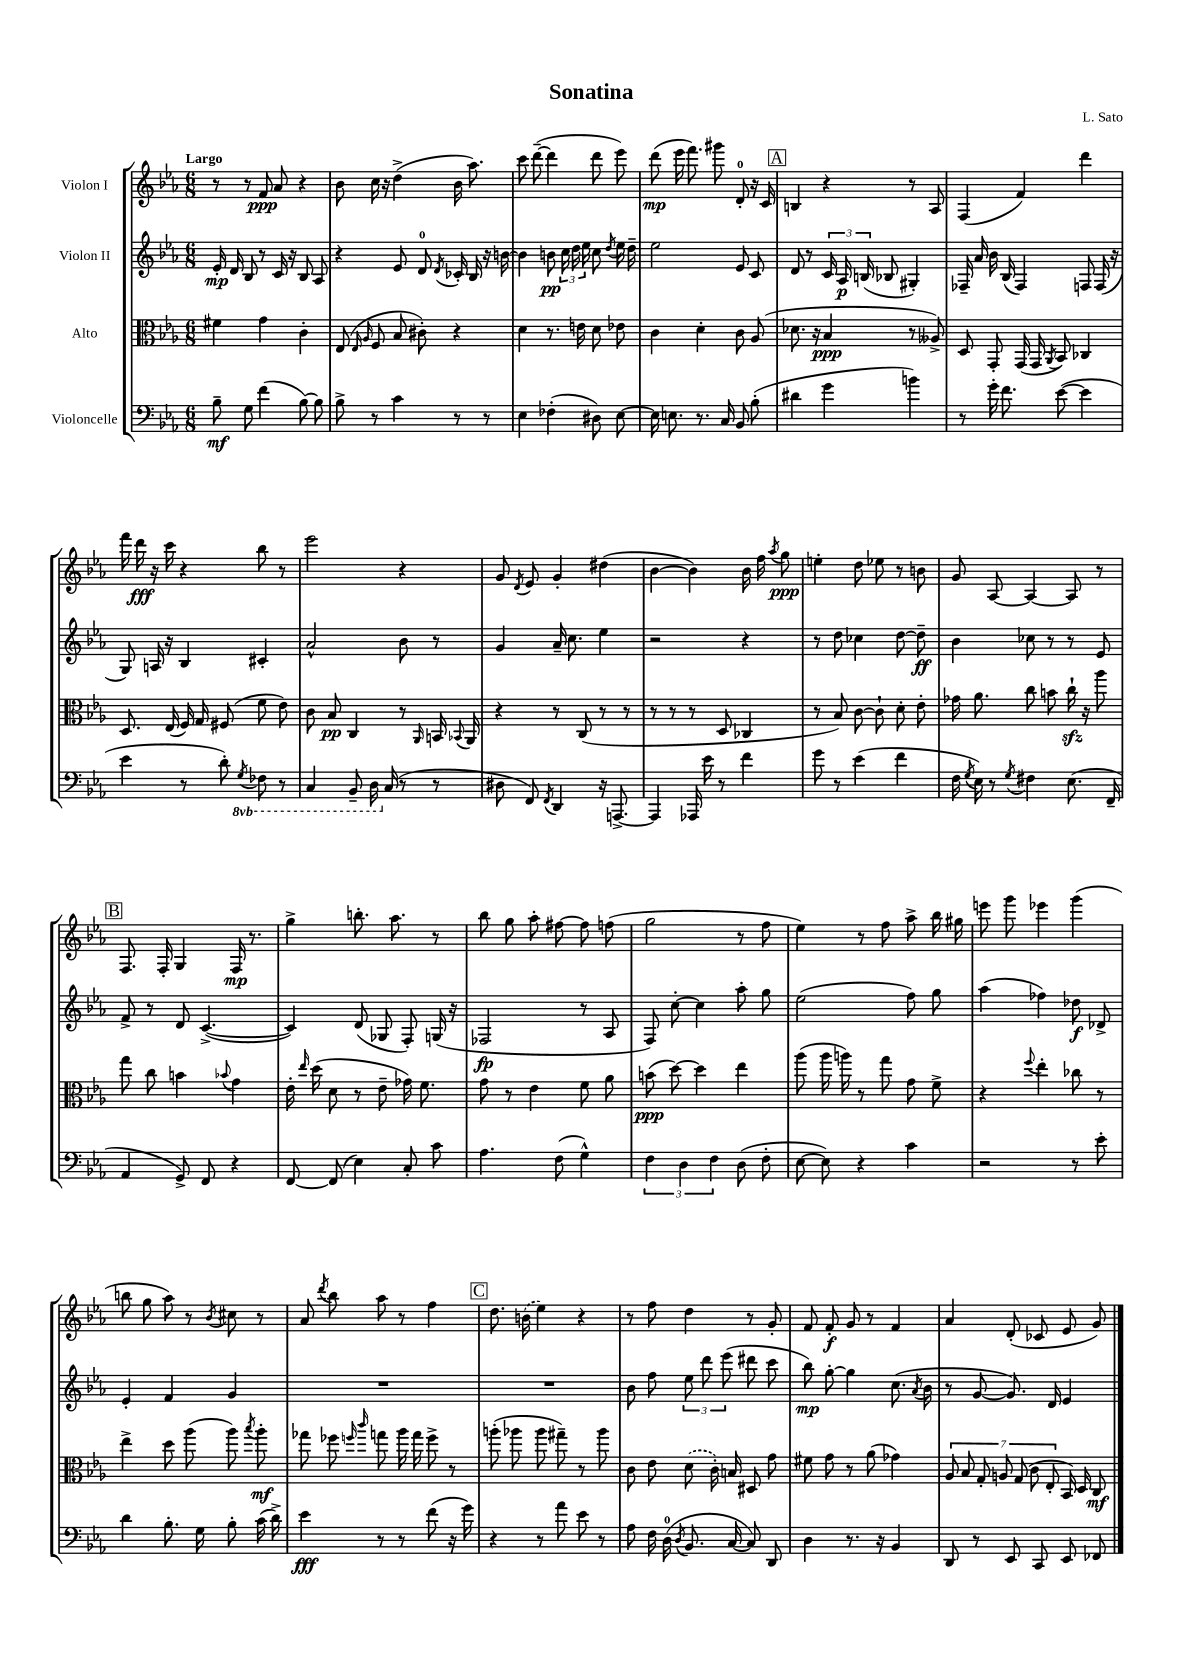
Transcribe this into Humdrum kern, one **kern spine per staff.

**kern	**kern	**kern	**kern
*staff4	*staff3	*staff2	*staff1
*clefF4	*clefC3	*clefG2	*clefG2
*k[b-e-a-]	*k[b-e-a-]	*k[b-e-a-]	*k[b-e-a-]
*M6/8	*M6/8	*M6/8	*M6/8
8B-~	4f#	16e-'	8r
.	.	16d	.
8G	.	8B-	8r
(4f	4g	8r	8f
.	.	16c	8a-
.	.	16r	.
[8B-)	4c'	8B-	4r
8B-]	.	8A-	.
=	=	=	=
8B-^	(8E-	4r	8b-
.	16qqE-	.	.
.	16qqA-	.	.
8r	8F	.	16cc
.	.	.	16r
4c	8B-	8e-	(4dd^
.	8c#')	8d	.
.	.	8qd	.
8r	4r	16c-'	16b-
.	.	16B-	8.aa-)
8r	.	16r	.
.	.	[16b	.
=	=	=	=
4E-	4d	4b]	8ccc
.	.	.	([8ddd~
(4F-'	8.r	8b	4ddd]
.	.	24cc	.
.	.	24dd	.
.	16e	.	.
.	.	24ee-	.
8D#)	8d	8cc	8ddd
.	.	8qdd	.
[8E-	8e-	16ee-	8eee-)
.	.	16dd~	.
=	=	=	=
16E-]	4c	2ee-	(8ddd
8.E	.	.	.
.	.	.	16eee-
.	.	.	8.fff)
8.r	4d'	.	.
.	.	.	8ggg#
16C	.	.	.
8BB-	8c	8e-	8d'
(8B-'	(8A-	8c	16r
.	.	.	16c
=	=	=	=
4d#	8.d-	8d	4B
.	.	8r	.
.	16r	.	.
4g	4B-	24c	4r
.	.	24A-	.
.	.	(24B	.
.	.	8B-	.
4b)	8r	4G#')	8r
.	8A--^)	.	8A-
=	=	=	=
8r	8D	16F-~	(4F
.	.	16a-	.
16g'	8GG'	16b-	.
8.f	.	(16B-	.
.	(16GG	4F-)	4f)
.	16GG	.	.
.	8qAA-	.	.
([8e-	8BB-)	.	.
4e-]	4C-	8F	4ddd
.	.	(16F	.
.	.	16r	.
=	=	=	=
4e-	8.D	8G)	16fff
.	.	.	16ddd
.	.	16A	16r
.	(16E-	16r	16ccc
8r	16F)	4B-	4r
.	16G	.	.
8d')	(8F#	.	.
8qGG	.	.	.
8FF-	8f	4c#'	8bb-
8r	8e-)	.	8r
=	=	=	=
4CC	8c	2a-^^	2eee-
.	8B-	.	.
8BBB-~	4C	.	.
16DD	.	.	.
(16C	.	.	.
8r	8r	8b-	4r
.	16qqAA-	.	.
8r	16BB	8r	.
.	8qqBB-	.	.
.	16AA-	.	.
=	=	=	=
8D#	4r	4g	8g
.	.	.	8qd
8FF)	.	.	8e-
8qFF	.	.	.
4DD	8r	16a-~	4g'
.	.	8.cc	.
.	(8C	.	.
16r	8r	4ee-	(4dd#
[8.AAA^	.	.	.
.	8r	.	.
=	=	=	=
4AAA]	8r	2r	[4b-
.	8r	.	.
16AAA-	8r	.	4b-])
16e-	.	.	.
8r	8D	.	.
4f	4C-	4r	16b-
.	.	.	16ff
.	.	.	8qaa-
.	.	.	8gg
=	=	=	=
8g	8r	8r	4ee'
8r	8B-)	8dd	.
(4e-	[8c	4cc-	8dd
.	8c`]	.	8ee-
4f	8d'	[8dd	8r
.	8e-'	8dd~]	8b
=	=	=	=
16F	16g-	4b-	8g
8qG	.	.	.
16E-)	8.a-	.	.
8r	.	.	[8A-
8qG	.	.	.
4F#	8cc	8cc-	4A-_
.	8b	8r	.
(8.E-	16cc`	8r	8A-]
.	16r	.	.
.	8aa-	8e-	8r
16FF~	.	.	.
=	=	=	=
4AA-	8gg	8f^	8.F
.	8cc	8r	.
.	.	.	16F'
8GG^)	4b	8d	4G
8FF	.	([4.c^	.
.	8qqb-	.	.
4r	4g	.	16F
.	.	.	8.r
=	=	=	=
[8FF	16e-'	4c])	4gg^
.	16qqee-	.	.
.	(16dd	.	.
(8FF]	8d	.	.
4E-)	8r	(8d	8.bb'
.	8e-~	8G-	.
.	.	.	8.aa-
8C'	16g-)	8F')	.
.	8.f	.	.
8c	.	(16G	8r
.	.	16r	.
=	=	=	=
4.A-	8g	2F-	8bb-
.	8r	.	8gg
.	4e-	.	8aa-'
(8F	.	.	[8ff#
4G^^)	8f	8r	8ff#]
.	8a-	8A-	(8ff
=	=	=	=
6F	(8b	8F)	2gg
.	[8dd)	[8cc'	.
6D	.	.	.
.	4dd]	4cc]	.
6F	.	.	.
(8D	4ee-	8aa-'	8r
8F'	.	8gg	8ff
=	=	=	=
[8E-	(8aa-	(2ee-	4ee-)
8E-])	16aa-	.	.
.	16aa)	.	.
4r	8r	.	8r
.	8gg	.	8ff
4c	8g	8ff)	8aa-^
.	8f^	8gg	16bb-
.	.	.	16gg#
=	=	=	=
2r	4r	(4aa-	8eee
.	.	.	8ggg
.	8qqff	.	.
.	4ee-'	4ff-)	4eee-
8r	8cc-	8dd-	(4ggg
8e-'	8r	8d-^	.
=	=	=	=
4d	4ee-^	4e-'	8bb
.	.	.	8gg
8.B-'	8dd	4f	8aa-)
.	(8aa-	.	8r
16G	.	.	.
.	.	.	8qb-
8B-'	8aa-)	4g	8cc#
.	8qbb-	.	.
(16c	8aa-'	.	8r
16d^)	.	.	.
=	=	=	=
4e-	8gg-	2.r	8a-
.	.	.	8qddd
.	8ff-	.	8bb-
.	16qqff	.	.
.	16qqccc	.	.
8r	8gg	.	8aa-
8r	16aa-	.	8r
.	16gg	.	.
(8f	8ff^	.	4ff
16r	8r	.	.
16g)	.	.	.
=	=	=	=
4r	(8aa'	2.r	8.dd
.	8aa-	.	.
.	.	.	(16b
8r	8aa-	.	4ee-)
8a-	8gg#~)	.	.
8e-	8r	.	4r
8r	8aa-	.	.
=	=	=	=
8A-	8c	8b-	8r
16F	8e-	8ff	8ff
(16D	.	.	.
8qD	.	.	.
8.BB-	(8d	12ee-	4dd
.	.	12ddd	.
.	16c')	.	.
.	.	(12eee-	.
[16C	16B	.	.
8C])	8D#	8ddd#	8r
8DD	8g	8ccc	8g'
=	=	=	=
4D	8f#	8bb-)	8f
.	8g	[8gg'	8f'
8.r	8r	4gg]	8g
.	(8a-	.	8r
16r	.	.	.
4BB-	4g-)	(8.cc	4f
.	.	8qa-	.
.	.	16b-	.
=	=	=	=
8DD	14A-	8r	4a-
.	14B-	.	.
8r	.	[8g	.
.	14G'	.	.
.	14A	.	.
8EE-	.	8.g])	(8d'
.	(14G	.	.
.	14c	.	.
8CC	.	.	8c-
.	14E-'	.	.
.	.	16d	.
8EE-	16BB-)	4e-	8e-
.	16D	.	.
8FF-	8C	.	8g)
==	==	==	==
*-	*-	*-	*-
